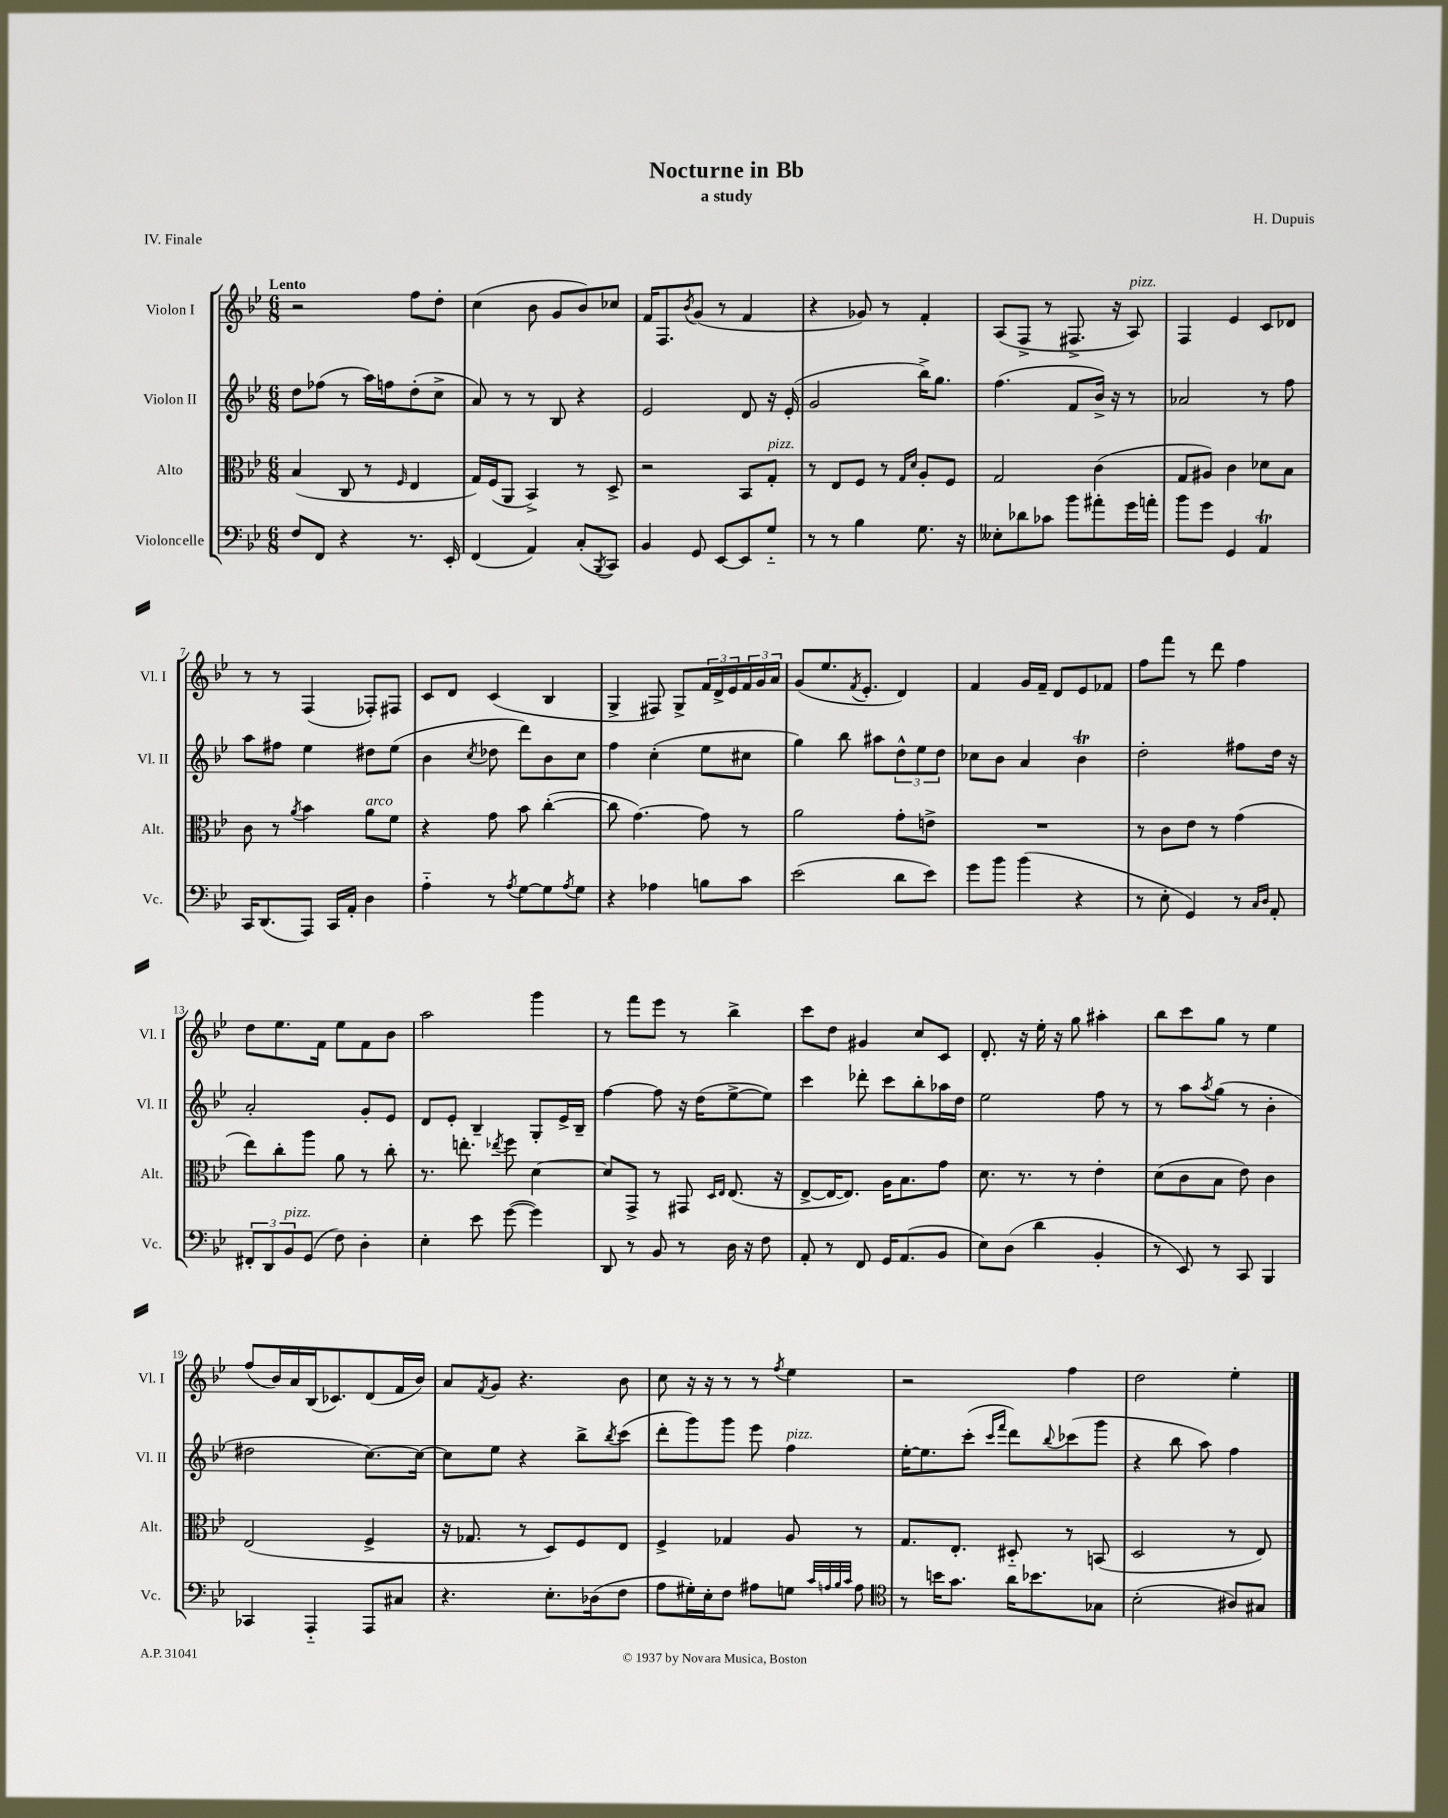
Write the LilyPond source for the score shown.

\header { title = "Nocturne in Bb" composer = "H. Dupuis" subtitle = "a study" piece = "IV. Finale" }
<<
\new StaffGroup <<
\new Staff = "s0" \with { instrumentName = "Violon I" shortInstrumentName = "Vl. I" } {
    \clef treble \key bes \major \numericTimeSignature \time 6/8 \tempo "Lento"
    r2 f''8 d''8-. |
    c''4( bes'8 g'8 bes'8) ces''8 |
    f'16 f8. \acciaccatura { bes'8 } g'8( r8 f'4 |
    r4 ges'8) r8 f'4-. |
    a8( f8-> r8 fis8.-> r16 a8^\markup { \italic "pizz." }) |
    f4 ees'4 c'8 des'8 |
    r8 r8 f4( fes8-.) fis8 |
    c'8 d'8 c'4( bes4 |
    g4-> fis8) g8-> \tuplet 3/2 { f'16 d'16-> ees'16 } \tuplet 3/2 { f'16 g'16 a'16 } |
    g'8( ees''8. \acciaccatura { f'8 } ees'8.-. d'4) |
    f'4 g'16 f'16-- d'8 ees'8 fes'8 |
    f''8 f'''8 r8 d'''8 f''4 |
    d''8 ees''8. f'16 ees''8 f'8 bes'8 |
    a''2 g'''4 |
    r8 f'''8 ees'''8 r8 bes''4-> |
    c'''8 d''8 gis'4 c''8 c'8 |
    d'8.-. r16 ees''16-. r16 g''8 ais''4-. |
    bes''8 c'''8 g''8 r8 ees''4 |
    f''8( bes'16) a'16 bes16( ces'8.) d'8( f'16 bes'16) |
    a'8 \acciaccatura { f'8 } g'8 r4. bes'8 |
    c''8 r16 r16 r8 r8 \acciaccatura { f''8 } ees''4 |
    r2 f''4 |
    d''2 ees''4-. \bar "|." |
}
\new Staff = "s1" \with { instrumentName = "Violon II" shortInstrumentName = "Vl. II" } {
    \clef treble \key bes \major \numericTimeSignature \time 6/8
    d''8 fes''8( r8 a''16) f''16 d''8-.( c''8-> |
    a'8) r8 r8 bes8 r4 |
    ees'2 d'8 r16 ees'16-.( |
    g'2 bes''16->) g''8. |
    f''4.( f'8 bes'16->) r16 r8 |
    aes'2 r8 f''8 |
    a''8 fis''8 ees''4 dis''8 ees''8( |
    bes'4 \acciaccatura { c''8 } des''8 d'''8) bes'8 c''8 |
    f''4 c''4-.( ees''8 cis''8 |
    g''4) bes''8 ais''8 \tuplet 3/2 { d''8-^ ees''8 d''8 } |
    ces''8 bes'8 a'4 bes'4\trill |
    d''2-. fis''8 d''16 r16 |
    a'2-. g'8-. ees'8 |
    d'8 ees'8-. bes4-- g8-. ees'16-> bes16-- |
    f''4~ f''8 r16 d''16( ees''8~-> ees''8) |
    c'''4 des'''8-. c'''8 bes''8-. aes''16 d''16 |
    ees''2 f''8 r8 |
    r8 a''8 \acciaccatura { a''8 } g''8( r8 bes'4-. |
    dis''2 c''8.~) c''16~ |
    c''8 ees''8 r4 bes''8-> \acciaccatura { bes''8 } c'''8( |
    d'''8-. g'''8) g'''8 ees'''8 f''4^\markup { \italic "pizz." } |
    ees''16~-. ees''8. c'''8-.( \grace { c'''16 f'''16 } d'''8) \appoggiatura { bes''8 } ces'''8( g'''8 |
    r4 bes''8 a''8) f''4 \bar "|." |
}
\new Staff = "s2" \with { instrumentName = "Alto" shortInstrumentName = "Alt." } {
    \clef alto \key bes \major \numericTimeSignature \time 6/8
    bes4( c8 r8 \grace { f16 } ees4 |
    g16) f16( a,8 bes,4->) r8 d8-> |
    r2 bes,8 g8-.^\markup { \italic "pizz." } |
    r8 ees8 f8 r8 \grace { g16 d'16 } a8-. f8 |
    g2 c'4( |
    g8 ais8) c'4 des'8 bes8 |
    c'8 r8 \acciaccatura { a'8 } bes'4 a'8^\markup { \italic "arco" } f'8 |
    r4 g'8 bes'8 c''4~-.( |
    c''8 g'4.~) g'8 r8 |
    a'2 g'8-. e'8-> |
    R2. |
    r8 c'8 ees'8 r8 g'4( |
    ees''8) c''8-. a''8 a'8 r8 c''8-. |
    r8. e''8.-. \acciaccatura { ees''8 } f''8 d'4~ |
    d'8 g,8-> r8 gis,8 \grace { d16 ees16 } ees8.( r16 |
    ees8~-> ees16~ ees8.) a16 bes8. g'8 |
    d'8. r8. r8 ees'4-. |
    d'8( c'8 bes8 ees'8) c'4 |
    ees2( f4-> |
    r16 ges8. r8 d8) f8 ees8 |
    f4-> ges4 a8 r8 |
    g8. ees8.-. dis8-_ r8 b,8( |
    d2 r8 ees8) \bar "|." |
}
\new Staff = "s3" \with { instrumentName = "Violoncelle" shortInstrumentName = "Vc." } {
    \clef bass \key bes \major \numericTimeSignature \time 6/8
    f8 f,8 r4 r8. ees,16-. |
    f,4( a,4) c8-.( \acciaccatura { bes,,8 } c,8) |
    bes,4 g,8 ees,8~ ees,8 g8-_ |
    r8 r8 bes4 g8. r16 |
    eeses8-. des'8 ces'8 bes'8 ais'8-. g'16 a'16-. |
    bes'8 g'8 g,4 a,4\trill |
    c,16 d,8.( a,,8) c,16 a,16-. d4 |
    a4-_ r8 \acciaccatura { a8 } g8~ g8 \acciaccatura { a8 } g8 |
    r4 aes4 b8 c'8 |
    ees'2( d'8 ees'8) |
    g'8 bes'8 bes'4( r4 |
    r8 ees8-. g,4) r8 \grace { c16 d16 } a,8-. |
    \tuplet 3/2 { fis,8-. d,8 bes,8^\markup { \italic "pizz." } } g,8( f8) d4-. |
    ees4-. ees'8 g'8~( g'4) |
    d,8 r8 bes,8 r8 d16 r16 f8 |
    a,8-. r8 f,8 g,16 a,8.( bes,8 |
    ees8) d8( d'4 bes,4-. |
    r8 ees,8) r8 c,8 bes,,4 |
    ces,4 a,,4-_ a,,8 cis8 |
    r4. ees8.-. des16( f8 |
    a8 gis16-.) ees16-. f8 ais8 g8 \grace { c'32 a32 bes32 c'32 } a8 |
    \clef tenor r8 b'16 g'8. a'16 bes'8. ges8 |
    bes2-.( ais8) gis8 \bar "|." |
}
>>
>>
